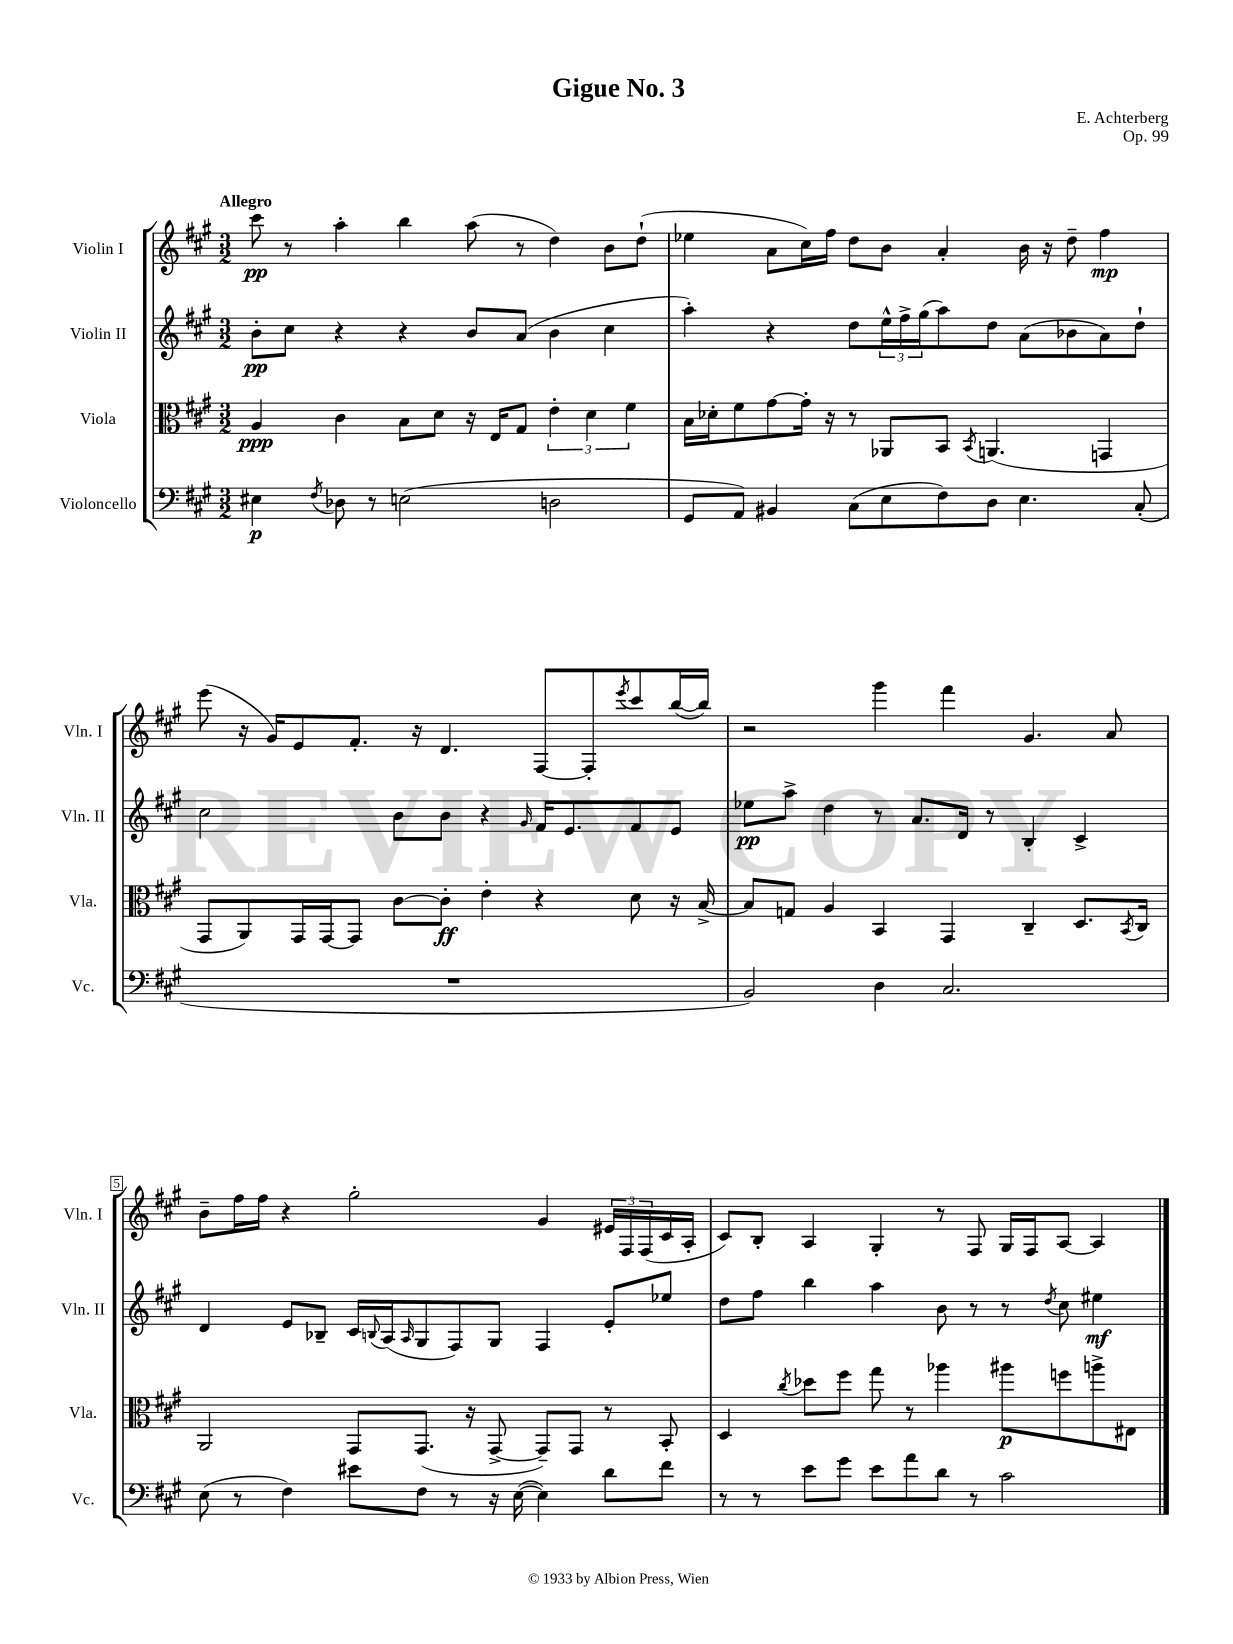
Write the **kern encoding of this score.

**kern	**dynam	**kern	**dynam	**kern	**dynam	**kern	**dynam
*part4	*part4	*part3	*part3	*part2	*part2	*part1	*part1
*staff4	*staff4	*staff3	*staff3	*staff2	*staff2	*staff1	*staff1
*I"Violoncello	*	*I"Viola	*	*I"Violin II	*	*I"Violin I	*
*I'Vc.	*	*I'Vla.	*	*I'Vln. II	*	*I'Vln. I	*
*clefF4	*	*clefC3	*	*clefG2	*	*clefG2	*
*k[f#c#g#]	*	*k[f#c#g#]	*	*k[f#c#g#]	*	*k[f#c#g#]	*
*M3/2	*	*M3/2	*	*M3/2	*	*M3/2	*
=1	=1	=1	=1	=1	=1	=1	=1
!	!	!	!	!	!	!LO:TX:a:B:t=Allegro	!
4E#X\	p	4A/	ppp	8b'\L	pp	8ccc#\	pp
.	.	.	.	8cc#\J	.	8r	.
8qF#/	.	.	.	.	.	.	.
8D-X\	.	4c#\	.	4r	.	4aa'\	.
8r	.	.	.	.	.	.	.
(2En\	.	8B\L	.	4r	.	4bb\	.
.	.	8d\J	.	.	.	.	.
.	.	16r	.	8b/L	.	(8aa\	.
.	.	16E/KL	.	.	.	.	.
.	.	8G#/J	.	(8a/J	.	8r	.
2Dn\	.	6e'\	.	4b\	.	4dd\)	.
.	.	6d\	.	.	.	.	.
.	.	.	.	4cc#\	.	8b\L	.
.	.	6f#\	.	.	.	.	.
.	.	.	.	.	.	(8dd`\J	.
=2	=2	=2	=2	=2	=2	=2	=2
8GG#/L	.	16B\LL	.	4aa'\)	.	4ee-X\	.
.	.	16d-X'\J	.	.	.	.	.
8AA/J)	.	8f#\	.	.	.	.	.
4BB#X/	.	[8g#\	.	4r	.	8a\L	.
.	.	16g#'\Jk]	.	.	.	16cc#\L)	.
.	.	16r	.	.	.	16ff#\JJ	.
(8C#\L	.	8r	.	8dd\L	.	8dd\L	.
8E\	.	8AA-X/L	.	24ee^^\L	.	8b\J	.
.	.	.	.	24ff#^\	.	.	.
.	.	.	.	(24gg#\J	.	.	.
8F#\)	.	8BB/J	.	8aa\)	.	4a'/	.
.	.	8qBB/	.	.	.	.	.
8D\J	.	(4.AAn/	.	8dd\J	.	.	.
4.E\	.	.	.	(8a\L	.	16b\	.
.	.	.	.	.	.	16r	.
.	.	.	.	8b-X\	.	8dd~\	.
.	.	4GGn/	.	8a\)	.	4ff#\	mp
(8C#'/	.	.	.	8dd`\J	.	.	.
!!LO:LB:g=z
=3	=3	=3	=3	=3	=3	=3	=3
1.r	.	8GG#/L	.	2cc#\	.	(8eee\	.
.	.	8AA/)	.	.	.	16r	.
.	.	.	.	.	.	16g#/KL)	.
.	.	16GG#/L	.	.	.	8e/	.
.	.	[16GG#/J	.	.	.	.	.
.	.	8GG#/J]	.	.	.	8.f#'/J	.
.	.	[8c#\L	.	8b\L	.	.	.
.	.	.	.	.	.	16r	.
.	.	8c#'\J]	ff	8b\J	.	4.d/	.
.	.	4e'\	.	4r	.	.	.
.	.	.	.	16qqg#/	.	.	.
.	.	4r	.	16f#/KL	.	[8F#/L	.
.	.	.	.	8.e/	.	.	.
.	.	.	.	.	.	8F#'/]	.
.	.	.	.	.	.	8qeee/	.
.	.	8d\	.	8f#/	.	8ccc#/	.
.	.	16r	.	8e/J	.	([16bb/L	.
.	.	[16B^/	.	.	.	16bb/JJ])	.
=4	=4	=4	=4	=4	=4	=4	=4
2BB/)	.	8B/L]	.	8ee-X\L	pp	2r	.
.	.	8Gn/J	.	8aa^\J	.	.	.
.	.	4A/	.	4dd\	.	.	.
4D\	.	4BB/	.	8r	.	4ggg#\	.
.	.	.	.	8.a/L	.	.	.
2.C#/	.	4GG#/	.	.	.	4fff#\	.
.	.	.	.	16d/Jk	.	.	.
.	.	.	.	8r	.	.	.
.	.	4C#~/	.	4B'/	.	4.g#/	.
.	.	8.D/L	.	4c#^/	.	.	.
.	.	.	.	.	.	8a/	.
.	.	8qBB/	.	.	.	.	.
.	.	16C#/Jk	.	.	.	.	.
!!LO:LB:g=z
=5	=5	=5	=5	=5	=5	=5	=5
(8E\	.	2AA/	.	4d/	.	8b~\L	.
8r	.	.	.	.	.	16ff#\L	.
.	.	.	.	.	.	16ff#\JJ	.
4F#\)	.	.	.	8e/L	.	4r	.
.	.	.	.	8B-X~/J	.	.	.
8e#X\L	.	8GG#/L	.	16c#/LL	.	2gg#'\	.
.	.	.	.	8qqBn/	.	.	.
.	.	.	.	(16A/J	.	.	.
.	.	.	.	16qqA/	.	.	.
8F#\J	.	(8.GG#/J	.	8G#/	.	.	.
8r	.	.	.	8F#/)	.	.	.
.	.	16r	.	.	.	.	.
16r	.	[8GG#^/	.	8G#/J	.	.	.
([16E\	.	.	.	.	.	.	.
4E\])	.	8GG#~/L])	.	4F#/	.	4g#/	.
.	.	8GG#/J	.	.	.	.	.
8d\L	.	8r	.	8e'/L	.	24e#X/LL	.
.	.	.	.	.	.	24F#/	.
.	.	.	.	.	.	(24F#/	.
8f#\J	.	8BB'/	.	8ee-X/J	.	16c#/	.
.	.	.	.	.	.	16A'/JJ	.
=6	=6	=6	=6	=6	=6	=6	=6
8r	.	4D/	.	8dd\L	.	8c#/L)	.
8r	.	.	.	8ff#\J	.	8B'/J	.
.	.	8qcc#/	.	.	.	.	.
8e\L	.	8dd-X\L	.	4bb\	.	4A/	.
8g#\J	.	8ff#\J	.	.	.	.	.
8e\L	.	8gg#\	.	4aa\	.	4G#'/	.
8a\	.	8r	.	.	.	.	.
8d\J	.	4aa-X\	.	8b\	.	8r	.
8r	.	.	.	8r	.	8F#/	.
2c#\	.	8aa#X\L	p	8r	.	16G#/LL	.
.	.	.	.	.	.	16F#/J	.
.	.	.	.	8qdd/	.	.	.
.	.	8ffn\	.	8cc#\	.	[8A/J	.
.	.	8aan^\	.	4ee#X\	mf	4A/]	.
.	.	8E#X\J	.	.	.	.	.
==	==	==	==	==	==	==	==
*-	*-	*-	*-	*-	*-	*-	*-
